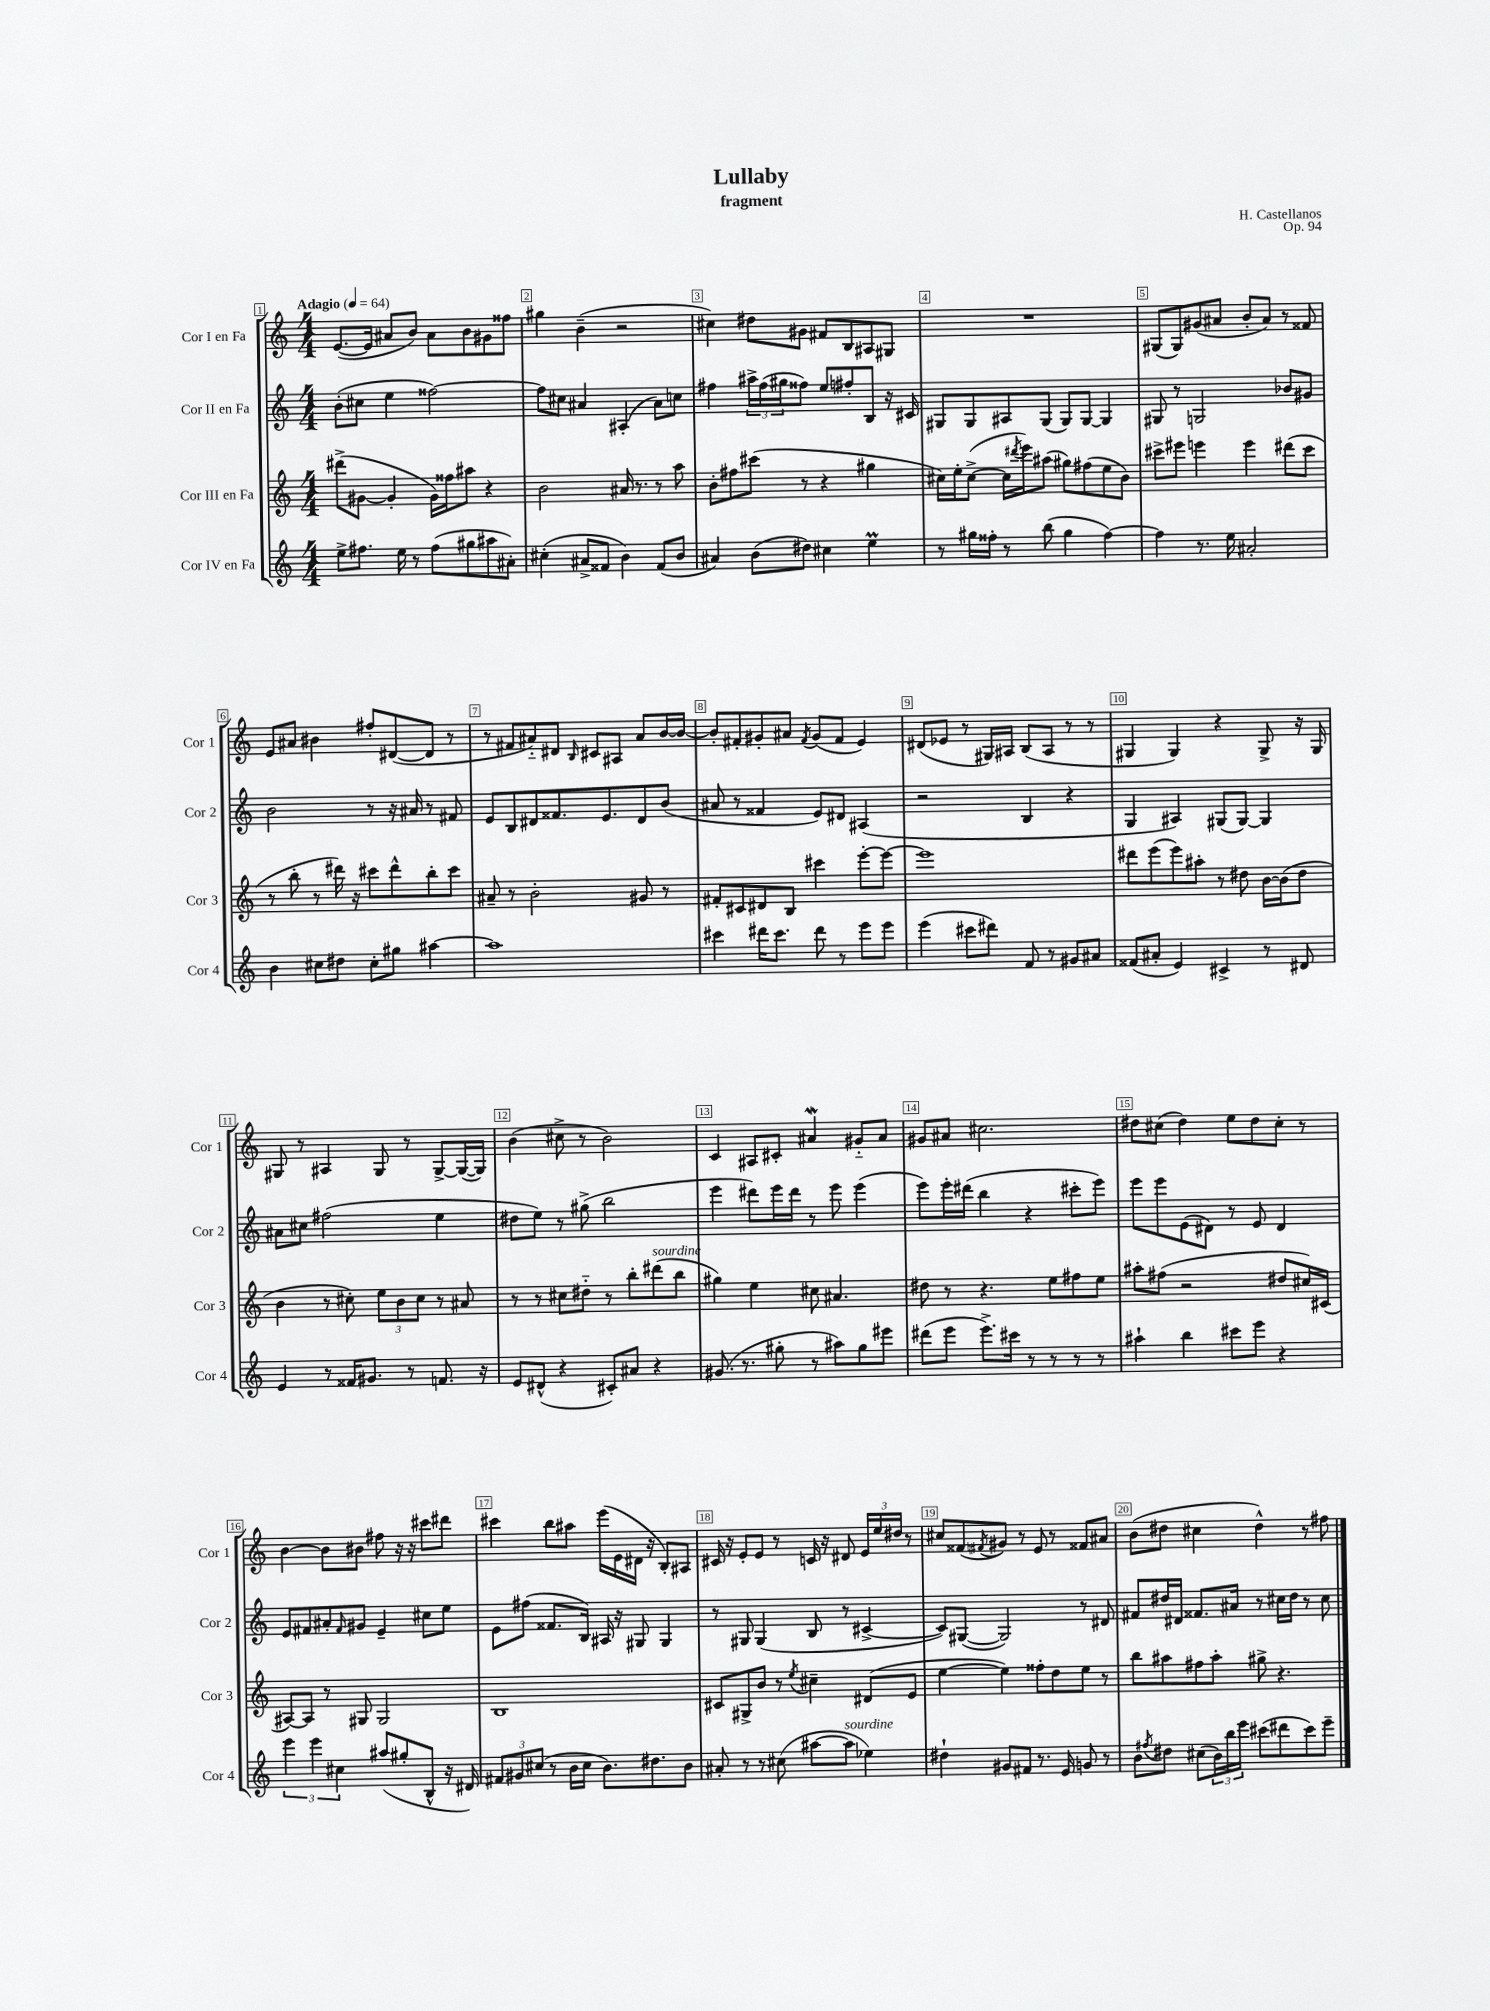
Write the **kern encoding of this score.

**kern	**kern	**kern	**kern
*part4	*part3	*part2	*part1
*staff4	*staff3	*staff2	*staff1
*I"Cor IV en Fa	*I"Cor III en Fa	*I"Cor II en Fa	*I"Cor I en Fa
*I'Cor 4	*I'Cor 3	*I'Cor 2	*I'Cor 1
*clefG2	*clefG2	*clefG2	*clefG2
*k[]	*k[]	*k[]	*k[]
*M4/4	*M4/4	*M4/4	*M4/4
*MM64	*MM64	*MM64	*MM64
=1	=1	=1	=1
!	!	!	!LO:TX:a:B:t=Adagio
8ee^\L	(8ddd#X^\L	(8b'\L	([8.e/L
8.ff#X\J	[8g#X\J	8cc#X\J	.
.	.	.	16e/Jk]
.	4g#'/]	4ee\	8a#X/L
16ee\	.	.	.
8r	.	.	8b/J)
(8ff#\L	16g#\LL)	[2ff##X\)	8a#\L
.	16ff##X\J	.	.
8gg#X\	8aa#X\J	.	8b\
8aa#X\	4r	.	8g#X\
8a#X'\J)	.	.	8ff##X\J
=2	=2	=2	=2
(4cc#X'\	2b\	8ff##\L]	4gg#X\
.	.	8cc#X\J	.
8a#X^/L	.	4a#X/	(4b~\
8f##X/J	.	.	.
4b\)	16a#X/	(4A#X'/	2r
.	8.r	.	.
(8f##/L	8r	8a#\L)	.
8b/J	8aa\	8ccn\J	.
=3	=3	=3	=3
4a#X/)	8b'\L	4ff#X\	4cc#X\)
.	8ff#X\	.	.
(8b\L	(8ccc#X\J	24aa#X^\LL	8dd#X\L
.	.	(24ff#\	.
.	.	24gg#X\J	.
8dd#X\J)	8r	8ff##X\J)	8g#X\J
4cc#X\	4r	8ee/L	8f#X/L
.	.	8ff#X'/	8B/
4eem\	4gg#X\	8B/J	8A#X/
.	.	16r	8G#X/J
.	.	16c#X/	.
=4	=4	=4	=4
8r	16cc#X\LL)	8G#X/L	1r
.	16ee'\J	.	.
16gg#X\LL	([8cc#^\J	8G#/	.
16ff##X'\JJ	.	.	.
8r	16cc#\LL]	8A#X/	.
.	8qddd#X/	.	.
.	16eee\J)	.	.
(8bb\	(8aa#X\J	(8G#/J	.
4gg#\	8gg#X\L)	8G#/L)	.
.	(8ff#X\	[8G#/J	.
[4ff##\)	8ee\	4G#/]	.
.	8b\J)	.	.
=5	=5	=5	=5
4ff##\]	8ccc#X^\L	8G#X/	(8G#X/L
.	8eee#X\J	8r	8G#/)
8.r	4eeen\	2Gn/	(8g#X/
.	.	.	8a#X/J
16ee\	.	.	.
2a#X'/	4eee\	.	8b'/L
.	.	.	8a#/J)
.	(8ddd#X\L	8b-X/L	8r
.	8ccc#\J	8g#X/J	8f##X/
!!LO:LB:g=z
=6	=6	=6	=6
4b\	8r	2b\	8e/L
.	8bb'\	.	8a#X/J
8cc#X\L	8r	.	4b#X\
8dd#X\J	16ddd#X\)	.	.
.	16r	.	.
8cc#'\L	8ccc#X\L	8r	8ff#X'/L
8gg#X\J	8ddd#^^\	16r	([8d#X/
.	.	16a#X/	.
[4aa#X\	8bb'\	8r	8d#/J]
.	8ccc#\J	8f#X/	8r
=7	=7	=7	=7
1aa#]	8a#X~/	8e/L	8r
.	8r	8B/	8f#X/L
.	2b'\	8d#X/	8a#X/)
.	.	8.f##X/	8d#X/J
.	.	.	16qqB/
.	.	.	8c#X/L
.	.	8.e/	.
.	.	.	8A#X/J
.	8g#X/	8d#/	8a#/L
.	8r	(8b/J	[16b/L
.	.	.	16b/JJ_
=8	=8	=8	=8
4ccc#X\	8f#X'/L	8a#X/	8b'/L]
.	8c#X/	8r	8f#X'/
16ddd#X\KL	8d#X/	4f##X/	8g#X'/
8.ccc#\J	.	.	.
.	8B/J	.	8a#X/J
.	.	.	8qf#/
8ddd#\	4ccc#X\	8e/L)	(8g#/L
8r	.	8d#X/J	8f#/J
8eee\L	[8eee'\L	(4A#X/	4e/)
8eee\J	8eee\J_	.	.
=9	=9	=9	=9
(4eee\	1eee]	2r	(8d#X/L
.	.	.	8e-X/J
8ccc#X\L	.	.	8r
8ddd#X\J)	.	.	16G#X/LL)
.	.	.	16A#X/JJ
8f/	.	4B/	(8B/L
8r	.	.	8A#/J
8g#X/L	.	4r	8r
8a#X/J	.	.	8r
=10	=10	=10	=10
(8f##X/L	8ddd#X\L	4G/	4G#X/
8a#X'/J	(8eee\	.	.
4e/)	8eee\)	4A#X/)	4G#/)
.	8aa#X'\J	.	.
4c#X^/	8r	(8G#X/L	4r
.	8dd#X\	[8G#/J)	.
8r	[16b\LL	4G#/]	8G#^/
.	(16b\J]	.	.
8d#X/	8dd#\J	.	16r
.	.	.	16G#/
!!LO:LB:g=z
=11	=11	=11	=11
4e/	4b\	8a#X\L	8G#X/
.	.	8cc#X\J	8r
8r	8r	(2ff#X\	4A#X/
16f##X/KL	8cc#X'\)	.	.
8.g#X/J	.	.	.
.	12ee\L	.	8G#/
.	12b\	.	.
8r	.	.	8r
.	12cc#\J	.	.
8.fn/	8r	4ee\	[8G#^/L
.	8a#X/	.	(16G#/L_
16r	.	.	16G#/JJ])
=12	=12	=12	=12
8e/L	8r	8dd#X\L	(4b\
(8d#X^^/J	8r	8ee\J)	.
4r	8cc#X\L	8r	8cc#X^\
.	8dd#X\J	(8gg#X^\	8r
8c#X'/L)	8r	2bb\	2b\)
8a#X/J	8bb'\L	.	.
!	!LO:TX:a:i:t=sourdine	!	!
4r	(8ddd#X\	.	.
.	8bb\J	.	.
=13	=13	=13	=13
(8.g#X/	4gg#X\)	4eee\	4c/
8.r	.	.	.
.	4ee\	8ddd#X\L)	8A#X/L
8gg#X'\	.	16eee\L	8c#X'/J
.	.	16ddd#\JJ	.
8r	8cc#X\	8r	4a#XW/
8aa#X\L)	4.a#X/	8eee\	.
8gg#\	.	(4eee\	8g#X/L
8eee#X\J	.	.	8a#/J
=14	=14	=14	=14
(8ddd#X\L	8dd#X\	8eee\L)	8g#X/L
8eee\J	8r	16eee'\L	8a#X/J
.	.	(16ddd#X\JJ	.
8.eee^\L)	4.r	4bb\	2.cc#X\
16ccc#X\Jk	.	.	.
8r	.	4r	.
8r	8ee\L	.	.
8r	8ff#X\	8ccc#X'\L	.
8r	8ee\J	8eee\J)	.
=15	=15	=15	=15
4aa#X`\	8aa#X'\L	8eee\L	8dd#X\L
.	(8ff#X\J	8eee\	(8cc#X\J
4bb\	2r	(8e\	4dd#\)
.	.	8d#X\J)	.
8ccc#X\L	.	8r	8ee\L
8eee\J	.	8e/	8dd#\
4r	8dd#X/L	4d#/	8cc#'\J
.	16cc#X/L)	.	8r
.	(16c#X/JJ	.	.
!!LO:LB:g=z
=16	=16	=16	=16
6eee\	[8A#X/L)	8e/L	[4b\
.	8A#/J]	8f#X/	.
6eee\	.	.	.
.	8r	8a#X'/	8b\L]
6cc#X\	.	.	.
.	.	16qqf#/	.
.	8G#X/	8g#X/J	8b#X\J
(8aa#X/L	2G#/	4e~/	8ff#X\
8gg#X'/	.	.	16r
.	.	.	16r
8B^^/J	.	8cc#X\L	8ccc#X\L
16r	.	8ee\J	8ddd#X\J
16d#X/)	.	.	.
=17	=17	=17	=17
12f#X/L	1B	8e\L	4ccc#X\
12g#X/	.	.	.
.	.	(8ff#X\J	.
(12cc#X/J	.	.	.
8r	.	8.f##X/L	8bb\L
16b\LL	.	.	8aa#X\J
16cc#\JJ	.	16B/Jk)	.
8.b\L)	.	16A#X/	(16eee\LL
.	.	16r	16e\
.	.	8G#X/	16d#X\JJ
8.dd#X\	.	.	16r
.	.	4G#/	8B'/L)
8b\J	.	.	8A#X/J
=18	=18	=18	=18
8a#X'/	8c#X/L	8r	16c#X/
.	.	.	16r
8r	8G#X^/	8G#X/	8e'/L
8r	8b/J	(4G#/	8e/J
(8cc#X\	8r	.	8r
.	8qee/	.	.
[8aa#X\L	4cc#X~\	8B/	16cn/
.	.	.	16r
!LO:TX:a:i:t=sourdine	!	!	!
8aa#\J]	.	8r	8d#X/
4ee-X\)	(8d#X/L	[4c#X^/	24e/LL
.	.	.	24ee/
.	.	.	24dd#X/JJ
.	8e/J	.	8r
=19	=19	=19	=19
4dd#X`\	[4ee\	8c#/L])	8cc#X/L
.	.	([8G#X/J	(8f##X/
.	.	.	8qf#X/
8g#X/L	4ee\])	2G#/])	8g#X/J)
8f#X/J	.	.	8r
8.r	8ff##X'\L	.	8e/
.	8dd\	.	8r
16e/	.	.	.
8gn/	8ee\J	8r	8f##X/L
8r	8r	8d#X/	8a#X/J
=20	=20	=20	=20
8b\L	8bb\L	8f#X/L	(8b\L
8qff#X/	.	.	.
8dd#X\J	8aa#X\	16dd#X/L	8dd#X\J
.	.	16d#X/JJ	.
(8cc#X\L	8ff#X\	8.f##X/L	4cc#X\
24b\L)	8aa#'\J	.	.
24bb\	.	.	.
.	.	16a#X/Jk	.
24eee\JJ	.	.	.
(8ccc#X\L	8gg#X^\	8r	4dd#^^\)
8ddd#X\	4.r	16cc#X\LL	.
.	.	16dd#\JJ	.
8ccc#\)	.	8r	8r
8eee~\J	.	8cc#\	8ff#X\
==	==	==	==
*-	*-	*-	*-
